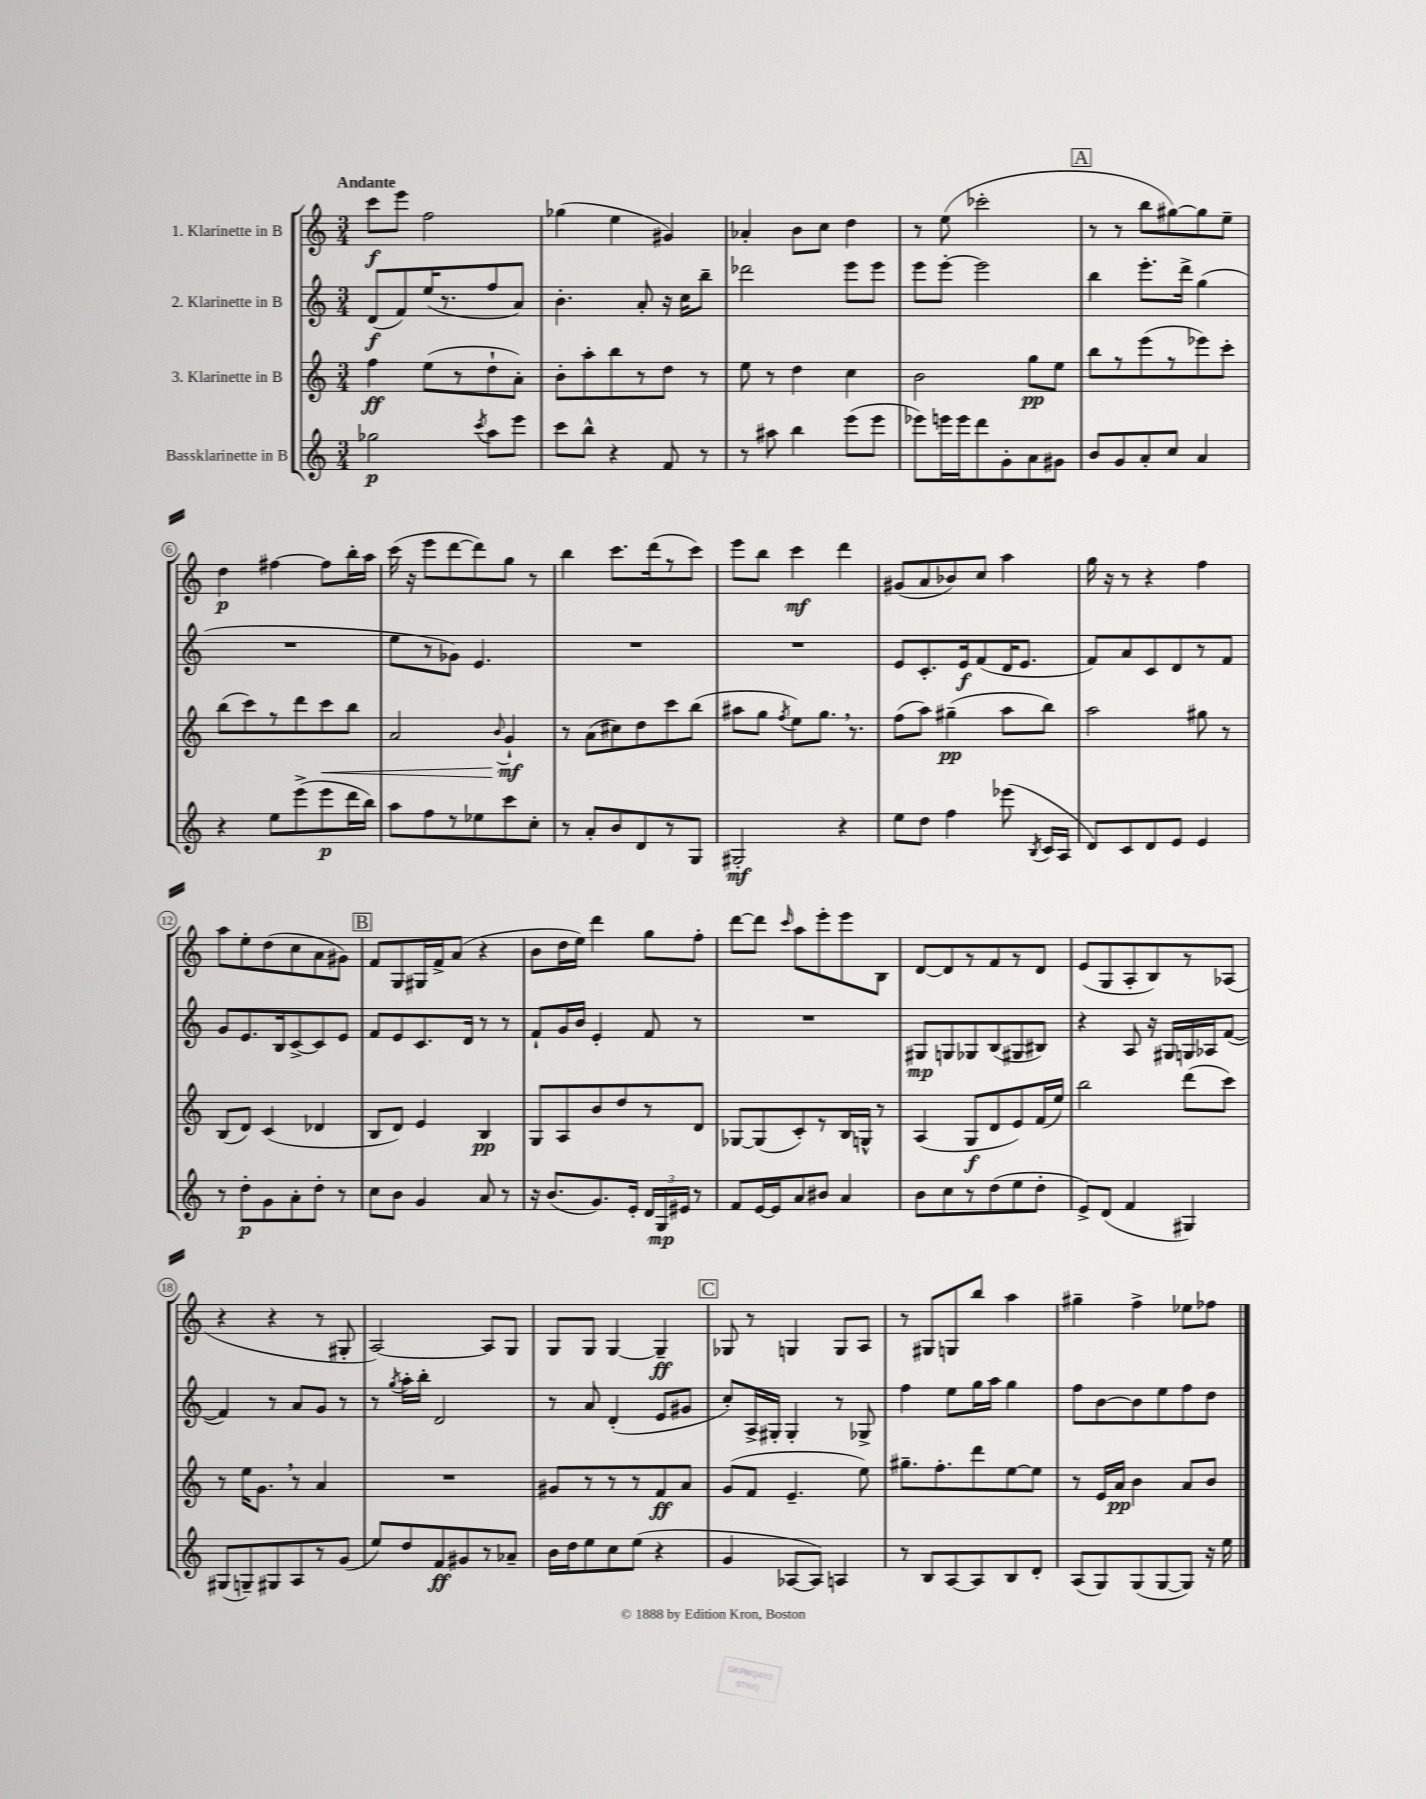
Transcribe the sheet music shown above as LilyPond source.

<<
\new StaffGroup <<
\new Staff = "s0" \with { instrumentName = "1. Klarinette in B" } {
    \clef treble \key c \major \numericTimeSignature \time 3/4 \tempo "Andante"
    \autoBeamOff c'''8[\f e'''8] f''2 |
    ges''4( e''4 gis'4) |
    aes'4-. b'8[ c''8] d''4 |
    r8 e''8( ces'''2-. |
    \mark \markup { \box "A" } r8 r8 b''8[ gis''8~) gis''8 e''8]-- |
    d''4\p fis''4~ fis''8[ b''16-. a''16] |
    c'''16( r16 e'''8[ d'''8~ d'''8) g''8] r8 |
    b''4 c'''8.[ d'''16( r8 c'''8]) |
    e'''8[ b''8] c'''4\mf d'''4 |
    gis'8[( a'8 bes'8) c''8] a''4 |
    g''16 r16 r8 r4 f''4 |
    a''8[ e''8-. d''8( c''8 a'8 gis'8]) |
    \mark \markup { \box "B" } f'8[ g8 gis16 f'16-> a'8]( r4 |
    b'8[ d''16 e''16]) d'''4 g''8[ f''8]-. |
    d'''8[~ d'''8] \grace { c'''16 } a''8[ e'''8-. e'''8 b8] |
    d'8[~ d'8 r8 f'8 r8 d'8] |
    e'8[( g8 a8-. b8) r8 aes8]( |
    r4 r4 r8 gis8-. |
    a2~) a8[ g8] |
    g8[ g8] g4~ g4--\ff |
    \mark \markup { \box "C" } ges8 r8 g4 g8[ a8] |
    r8 gis8[ g8 b''8] a''4 |
    gis''4-- f''4-> ees''8[ fes''8] \bar "|." |
}
\new Staff = "s1" \with { instrumentName = "2. Klarinette in B" } {
    \clef treble \key c \major \numericTimeSignature \time 3/4
    \autoBeamOff d'8[\f( f'8) e''16( r8. f''8 a'8]) |
    b'4.-. a'8-. r16 c''16[ b''8]-- |
    des'''2 e'''8[ e'''8] |
    e'''8[ e'''8]~-. e'''2 |
    \mark \markup { \box "A" } b''4 e'''8.[-. d'''16]-> g''4( |
    R2. |
    e''8[ r8 ges'8]) e'4. |
    R2. |
    R2. |
    e'8[ c'8.-. e'16\f f'8( d'16 e'8.] |
    f'8[) a'8 c'8 d'8 r8 f'8] |
    g'8[ e'8. b16 c'8~-> c'8 e'8] |
    \mark \markup { \box "B" } f'8[ e'8 c'8. d'16] r8 r8 |
    f'8[-! g'16 b'16] e'4-. f'8 r8 |
    R2. |
    gis8[\mp g8 ges8 b8( gis8 bis8]) |
    r4 a8 r16 gis16[ g16 aes16 f'8]~( |
    f'4) r8 a'8[ g'8] r8 |
    r8 \acciaccatura { g''8 } a''16[-. b''16]-. d'2 |
    r8 a'8 d'4-.( e'8[ gis'8] |
    \mark \markup { \box "C" } c''8[-.) a16-> gis16]-. gis4-. r8 ges8-> |
    f''4 e''8[ g''16 a''16] g''4 |
    f''8[ b'8~ b'8 e''8 f''8 d''8] \bar "|." |
}
\new Staff = "s2" \with { instrumentName = "3. Klarinette in B" } {
    \clef treble \key c \major \numericTimeSignature \time 3/4
    \autoBeamOff f''4\ff e''8[( r8 d''8-! a'8]-.) |
    b'8[-. a''8-. b''8 r8 d''8] r8 |
    e''8 r8 d''4 c''4 |
    b'2 g''8[\pp e''8] |
    \mark \markup { \box "A" } b''8[ r8 e'''8( r8 ees'''8) c'''8]-. |
    b''8[( c'''8) r8 d'''8 c'''8\< b''8] |
    a'2 \appoggiatura { b'8 } g'4-!\mf\! |
    r8 a'8[( cis''8) d''8 c'''8 b''8]( |
    ais''8[ g''8] \acciaccatura { f''8 } e''8[) g''8.] \breathe r8. |
    f''8[( a''8]) gis''4--\pp( a''8[ b''8]) |
    a''2 gis''8 r8 |
    b8[( d'8]) c'4( des'4 |
    \mark \markup { \box "B" } b8[ d'8]) e'4 b4\pp |
    g8[ a8 b'8 d''8 r8 d'8] |
    ges8[~ ges8( c'8-.) r8 b16 g16]-^ r8 |
    a4( g8[\f d'8 e'8) f'16( e''16]) |
    b''2 d'''8[( c'''8]) |
    r8 e''16[ g'8.] \breathe r8 a'4 |
    R2. |
    gis'8[ r8 r8 r8 f'8\ff a'8] |
    \mark \markup { \box "C" } g'8[( f'8] e'4.-- e''8) |
    gis''8.[-- f''8.-. d'''8 e''8~ e''8] |
    r8 e'16[ a'16]\pp b'4 a'8[ b'8] \bar "|." |
}
\new Staff = "s3" \with { instrumentName = "Bassklarinette in B" } {
    \clef treble \key c \major \numericTimeSignature \time 3/4
    \autoBeamOff ges''2\p \acciaccatura { c'''8 } a''8[ e'''8] |
    c'''8[ b''8]-^ r4 f'8 r8 |
    r8 ais''8 b''4 e'''8[( e'''8] |
    ees'''8[) e'''16 e'''16 d'''8 g'8-. a'8 gis'8] |
    \mark \markup { \box "A" } b'8[ g'8 a'8-. c''8] a'4 |
    r4 e''8[ e'''8->( e'''8\p d'''16 b''16]) |
    a''8[ f''8 r8 ees''8 c'''8 c''8]-. |
    r8 a'8[-. b'8 d'8 r8 g8] |
    gis2-.\mf r4 |
    e''8[ d''8] f''4 ees'''8( \acciaccatura { b8 } c'16[ a16] |
    d'8[) c'8 d'8 e'8] e'4 |
    r8 d''8[-.\p g'8 a'8-. d''8]-. r8 |
    \mark \markup { \box "B" } c''8[ b'8] g'4 a'8 r8 |
    r16 b'8.[( g'8.) e'16]-. \tuplet 3/2 { d'16[ g16\mp eis'16] } r8 |
    f'8[ e'16~ e'16 a'8 bis'8] a'4 |
    b'8[ c''8 r8 d''8( e''8 d''8]-. |
    e'8[->) d'8]( f'4 gis4) |
    gis8[( g8--) gis8 a8 r8 g'8]( |
    e''8[) d''8 f'8\ff gis'8 r8 aes'8]-- |
    b'16[ d''16 e''8 c''8 e''8]( r4 |
    \mark \markup { \box "C" } g'4 aes8[~ aes8]) a4 |
    r8 b8[ a8~ a8 b8 d'8]-. |
    a8[( g8) g8( g8~ g8]) r16 e''16 \bar "|." |
}
>>
>>
\layout { \context { \Score \override BarNumber.stencil = #(make-stencil-circler 0.1 0.3 ly:text-interface::print) } }
